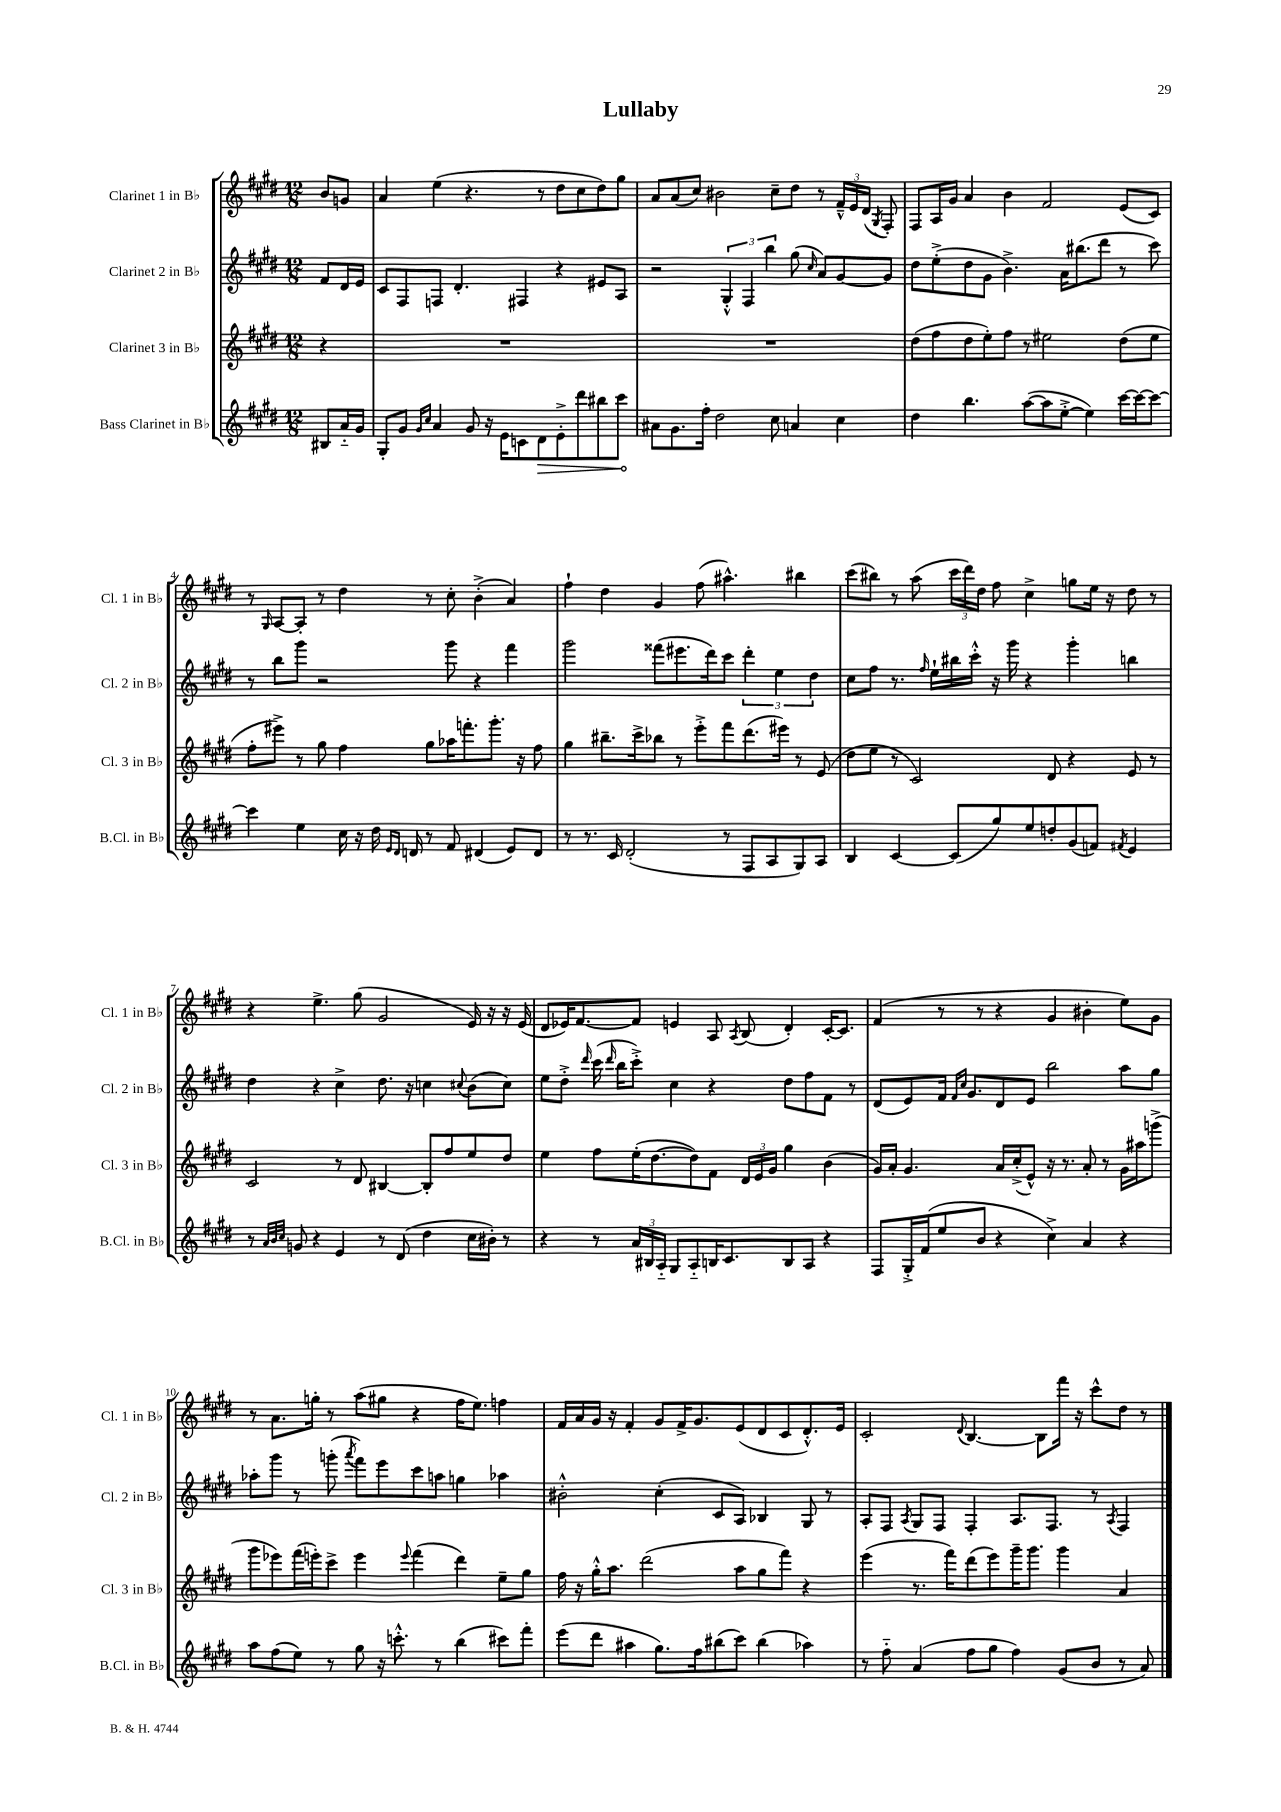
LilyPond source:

\header { title = "Lullaby" }
<<
\new StaffGroup <<
\new Staff = "s0" \with { instrumentName = "Clarinet 1 in Bb" shortInstrumentName = "Cl. 1 in Bb" } {
    \clef treble \key e \major \numericTimeSignature \time 12/8 \partial 4
    \autoBeamOff b'8[ g'8] |
    a'4 e''4( r4. r8 dis''8[ cis''8 dis''8) gis''8] |
    a'8[ a'8( cis''8]) bis'2 cis''8[-- dis''8] r8 \tuplet 3/2 { fis'16[---^ e'16 dis'16]( } \acciaccatura { gis8 } fis8-.) |
    fis8[ a16 gis'16] a'4 b'4 fis'2 e'8[( cis'8]) |
    r8 \grace { gis16 } a8[~ a8]-. r8 dis''4 r8 cis''8-. b'4-.->( a'4) |
    fis''4-! dis''4 gis'4 fis''8( ais''4.-^) bis''4 |
    cis'''8[( bis''8]) r8 a''8( \tuplet 3/2 { cis'''16[ dis'''16) dis''16] } fis''8 cis''4-> g''8[ e''16] r16 dis''8 r8 |
    r4 e''4.-> gis''8( gis'2 e'16) r16 r16 e'16( |
    dis'8[ ees'16) fis'8.~ fis'8] e'4 a8 \acciaccatura { a8 } b8( dis'4-.) cis'16[~-. cis'8.] |
    fis'4( r8 r8 r4 gis'4 bis'4-. e''8[) gis'8] |
    r8 a'8.[ g''16]-. r8 a''8[( gis''8] r4 fis''16[ e''8.]) f''4 |
    fis'16[ a'16 gis'16] r16 fis'4-. gis'8[ fis'16-> gis'8. e'8( dis'8 cis'8 dis'8.-.-^) e'16] |
    cis'2-. \appoggiatura { dis'8 } b4.~ b8[ fis'''16] r16 cis'''8[-^ dis''8] r8 \bar "|." |
}
\new Staff = "s1" \with { instrumentName = "Clarinet 2 in Bb" shortInstrumentName = "Cl. 2 in Bb" } {
    \clef treble \key e \major \numericTimeSignature \time 12/8 \partial 4
    \autoBeamOff fis'8[ dis'16 e'16] |
    cis'8[ fis8 f8] dis'4.-. fis4 r4 eis'8[ a8] |
    r2 \tuplet 3/2 { gis4-.-^ fis4 b''4 } gis''8( \grace { cis''16 } a'8[) gis'8~ gis'8] |
    dis''8[ e''8-.->( dis''8 gis'8] b'4.->) a'16[ bis''8.( dis'''8] r8 cis'''8) |
    r8 b''8[ gis'''8] r2 gis'''8 r4 fis'''4 |
    gis'''2 fisis'''8[( eis'''8. dis'''16) cis'''8] \tuplet 3/2 { dis'''4-. e''4 dis''4 } |
    cis''8[ fis''8] r8. \grace { fis''16 } e''16[-! bis''16 cis'''16]-.-^ r16 gis'''16 r4 gis'''4-. b''4 |
    dis''4 r4 cis''4-> dis''8. r16 c''4 \appoggiatura { cis''8 } b'8[( cis''8]) |
    e''8[ dis''8]-.-> \grace { dis'''16 } cis'''16( \grace { dis'''16 } b''16[ cis'''8]-.->) cis''4 r4 dis''8[ fis''8 fis'8] r8 |
    dis'8[( e'8) fis'16] \grace { fis'16[ cis''16] } gis'8.[ dis'8 e'8] b''2 a''8[ gis''8] |
    aes''8[-. gis'''8] r8 g'''8-.( \acciaccatura { a'''8 } fis'''8[) e'''8 cis'''8 a''8] g''4 aes''4 |
    bis'2-.-^ cis''4-.( cis'8[ a8]) bes4 gis8 r8 |
    a8[-. fis8] \acciaccatura { a8 } gis8[ fis8] fis4-. a8.[ fis8.] r8 \acciaccatura { a8 } fis4 \bar "|." |
}
\new Staff = "s2" \with { instrumentName = "Clarinet 3 in Bb" shortInstrumentName = "Cl. 3 in Bb" } {
    \clef treble \key e \major \numericTimeSignature \time 12/8 \partial 4
    \autoBeamOff r4 |
    R1. |
    R1. |
    dis''8[( fis''8 dis''8 e''8-.) fis''8] r8 eis''2 dis''8[( eis''8] |
    fis''8[-. eis'''8]->) r8 gis''8 fis''4 gis''8[ aes''16 f'''8.-. gis'''8.]-. r16 fis''8 |
    gis''4 bis''8.[-- cis'''16-> bes''8] r8 e'''8[-.-> fis'''8 dis'''8.( eis'''16]) r8 e'8( |
    dis''8[ e''8] r8 cis'2) dis'8 r4 e'8 r8 |
    cis'2 r8 dis'8 bis4~ bis8[-. fis''8 e''8 dis''8] |
    e''4 fis''8[ e''16-.( dis''8.~ dis''8) fis'8] \tuplet 3/2 { dis'16[ e'16 gis'16] } gis''4 b'4( |
    gis'16[) a'16]-. gis'4. a'16[ cis''16-.->( e'8]-^) r16 r8. a'8-. r8 gis'16[ ais''16 g'''8]->( |
    gis'''8[ ees'''8) fis'''16( e'''16-.) cis'''8]-> e'''4 \appoggiatura { e'''8 } fis'''4( dis'''4) e''8[-- gis''8] |
    fis''16 r16 gis''16[-.-^ a''8.] dis'''2( a''8[ gis''8 fis'''8]) r4 |
    e'''4( r8. fis'''16[) dis'''8( e'''8) gis'''16-- gis'''8.] gis'''4 a'4 \bar "|." |
}
\new Staff = "s3" \with { instrumentName = "Bass Clarinet in Bb" shortInstrumentName = "B.Cl. in Bb" } {
    \clef treble \key e \major \numericTimeSignature \time 12/8 \partial 4
    \autoBeamOff bis8[ a'16-_ gis'16] |
    gis8[-. gis'8] \grace { gis'16[ cis''16] } a'4 gis'8 r16 e'16[ c'8 \once \override Hairpin.circled-tip = ##t dis'8\> e'8-.-> dis'''8 bis''8 cis'''8]\! |
    ais'8[ gis'8. fis''16]-. dis''2 cis''8 a'4 cis''4 |
    dis''4 b''4. a''8[~( a''8 e''8]~-.-> e''4) cis'''16[~ cis'''16~ cis'''8]~ |
    cis'''4 e''4 cis''16 r16 dis''16 \grace { e'16[ dis'16] } d'16 r8 fis'8 dis'4( e'8[) dis'8] |
    r8 r8. cis'16 dis'2-.( r8 fis8[ a8 gis8) a8] |
    b4 cis'4~ cis'8[( gis''8) e''8 d''8-. gis'8( f'8]) \acciaccatura { fis'8 } e'4 |
    r8 \grace { a'32[ b'32 cis''32] } g'8 r4 e'4 r8 dis'8( dis''4 cis''16[ bis'16]-.) r8 |
    r4 r8 \tuplet 3/2 { a'16[ bis16 a16]-_ } gis8[ a8-_ b16 cis'8. b8 a8] r4 |
    fis8[ gis16-.-> fis'16( e''8 b'8] r4 cis''4->) a'4 r4 |
    a''8[ fis''8( e''8]) r8 gis''8 r16 c'''8.-.-^ r8 b''4( cis'''8[) fis'''8]-. |
    e'''8[( dis'''8] ais''4 gis''8.[) fis''16 bis''8( cis'''8]) bis''4( aes''4) |
    r8 fis''8-_ a'4( fis''8[ gis''8] fis''4) gis'8[( b'8] r8 a'8) \bar "|." |
}
>>
>>
